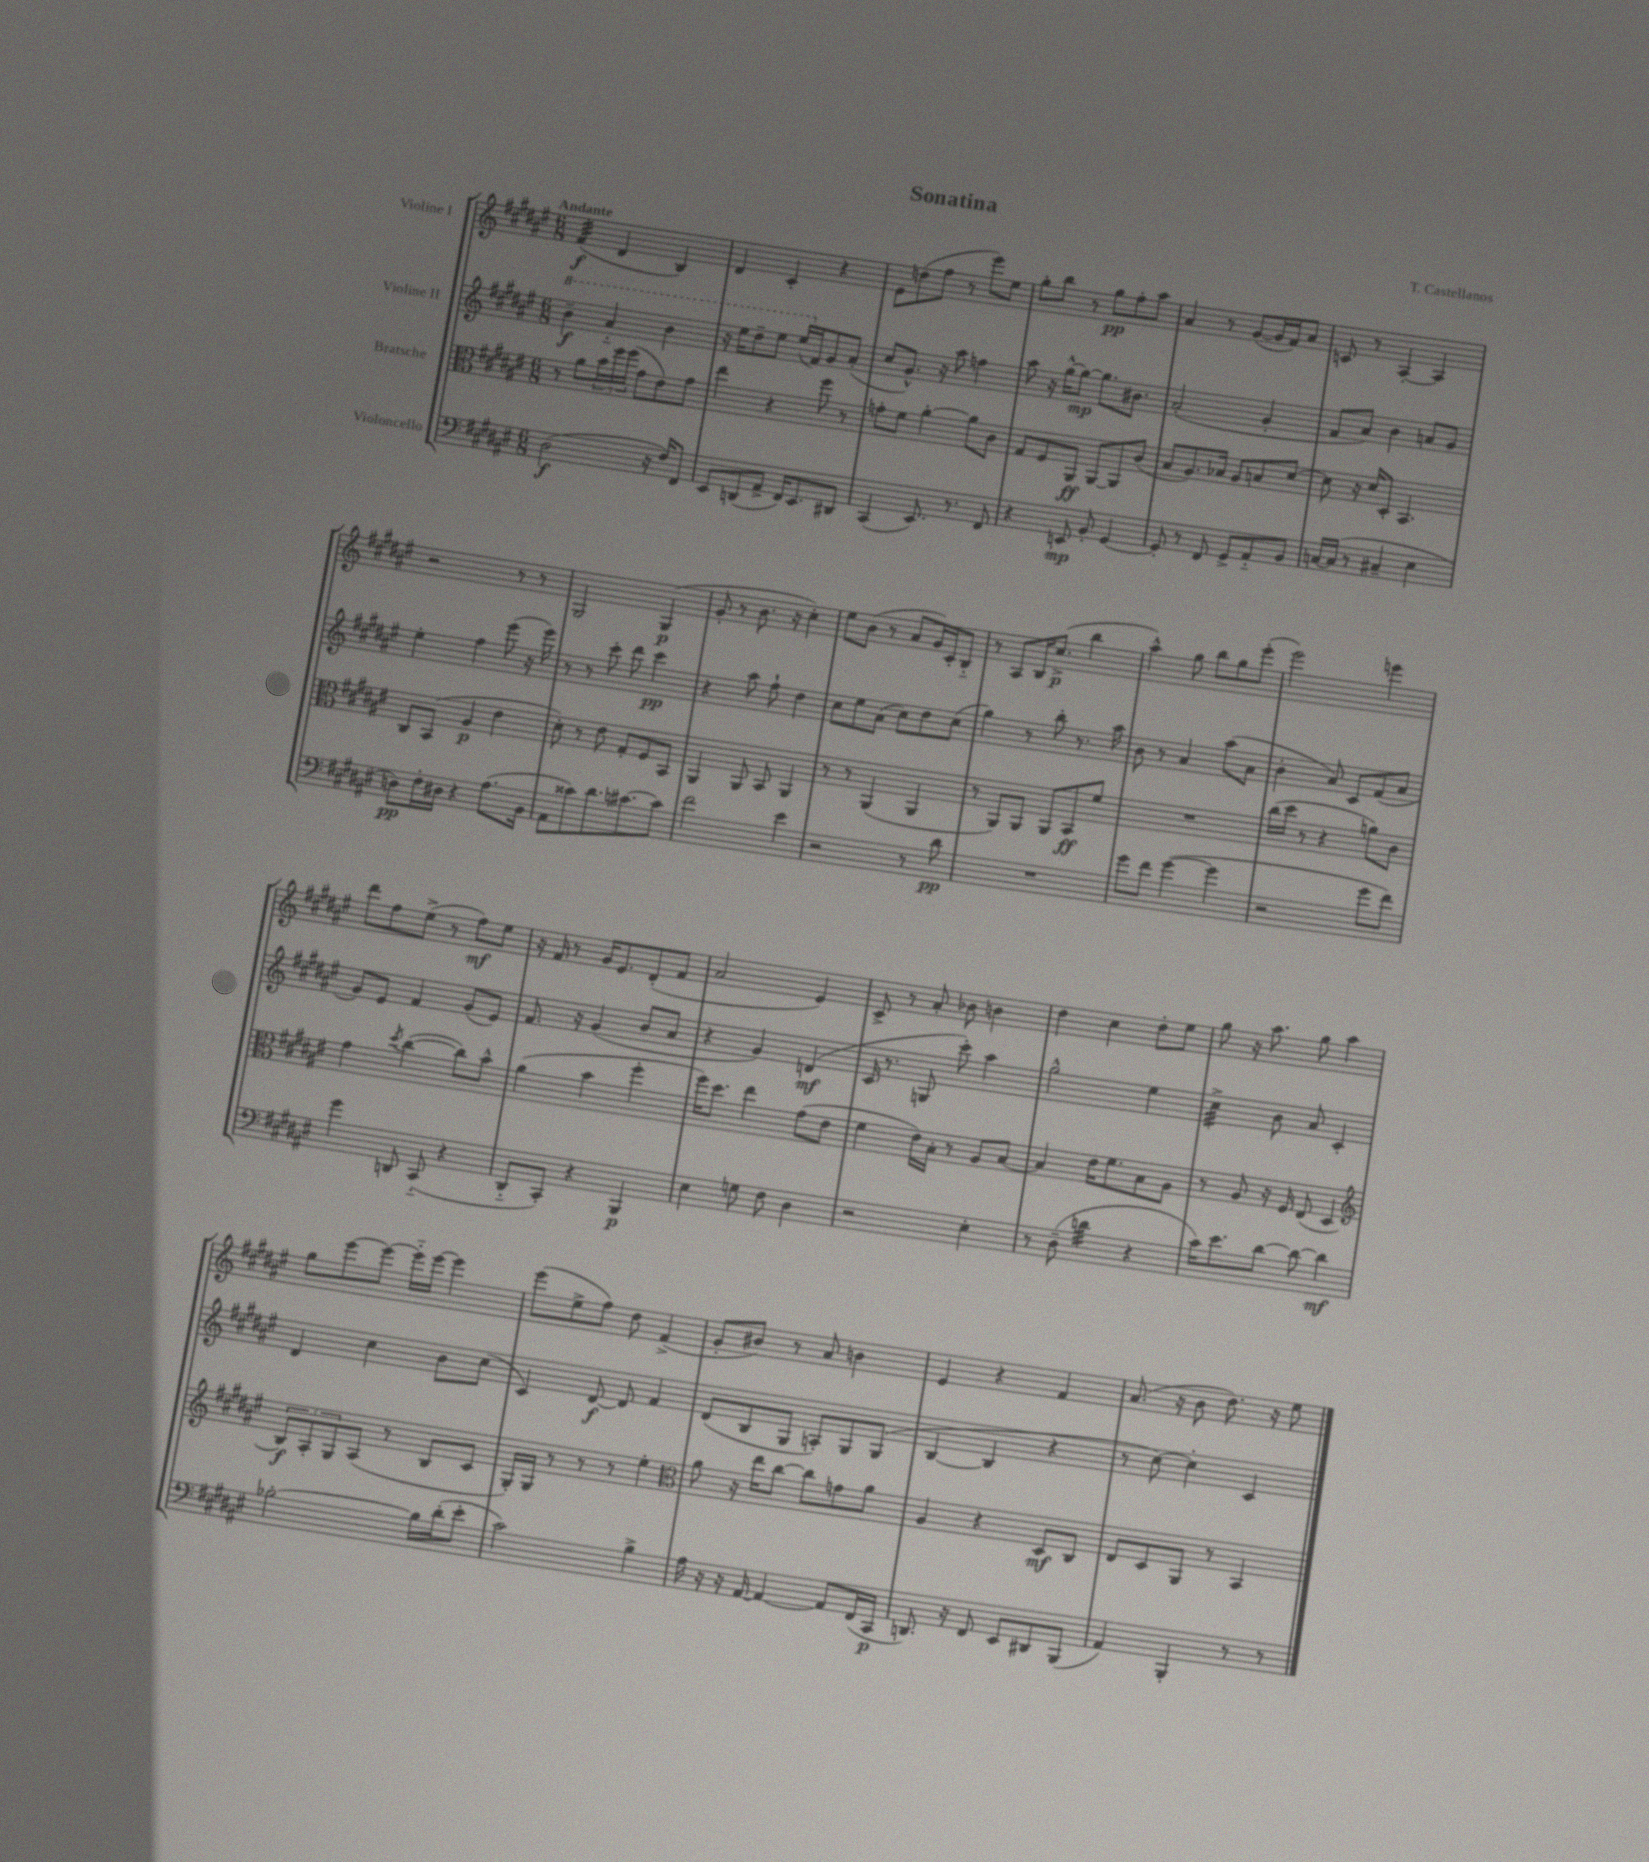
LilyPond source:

\header { title = "Sonatina" composer = "T. Castellanos" }
<<
\new StaffGroup <<
\new Staff = "s0" \with { instrumentName = "Violine I" } {
    \clef treble \key fis \major \numericTimeSignature \time 6/8 \tempo "Andante"
    fis'4:32\f( dis'4 b4) |
    dis'4 cis'4-. r4 |
    eis'8 d''8( fis''8 r8 eis'''8) eis''8 |
    gis''8-. b''8 r8 gis''8\pp fis''8-. ais''8 |
    ais'4 r8 gis'8~( gis'16 fis'16) ais'8 |
    c'8 r8 ais4~-. ais4 |
    r2 r8 r8 |
    gis2 gis4\p( |
    gis'8-. r8 b'8. r16 cis''4-.) |
    eis''8 b'8( r8 ais'8 gis'16) cis'16-. b8-_ |
    r8 ais8 b16 cis''8.->\p( b''4 |
    ais''4-^) gis''8 b''8 gis''8 eis'''8-.( |
    eis'''2) e'''4 |
    dis'''8 fis''8 eis''8->( r8 fis''8\mf) eis''8 |
    r16 fis'16 r8 gis'16 eis'8. dis'8-.( fis'8 |
    ais'2 eis'4) |
    cis'8-> r8 ais'8-. bes'8 b'4 |
    dis''4 cis''4 dis''8-. eis''8 |
    gis''8 r16 ais''8. gis''8 ais''4 |
    gis''8 eis'''8~ eis'''8~ eis'''16-_ eis'''16~ eis'''4 |
    eis'''8( eis''8-> fis''8) dis''8 fis'4->( |
    gis'8-. bis'8) r8 ais'8 b'4 |
    eis'4 r4 fis'4 |
    ais'8.( r16 b'8 dis''8.) r16 eis''8 \bar "|." |
}
\new Staff = "s1" \with { instrumentName = "Violine II" } {
    \clef treble \key fis \major \numericTimeSignature \time 6/8
    \ottava #1 b''4--\f ais''4-_ b''4 |
    r16 eis'''16 dis'''8-- eis'''8 eis'''16( \ottava #0 fis'16) gis'8 ais'8-.( |
    cis''8 gis'8.-^) r16 ais''8 f''4 |
    ais''8 r16 gis''16~-^ gis''8~\mp gis''8. bis'8. |
    ais'2-.( gis'4-. |
    fis'8 ais'8) b'4 a'8 gis'8 |
    eis''4-. fis''4 eis'''8( r16 eis'''16) |
    r8 r8 cis'''8-. dis'''8 cis'''4\pp |
    r4 ais''8 fis''8-! dis''4 |
    cis''8 eis''8 ais'8( cis''8) dis''8 cis''8( |
    gis''4) r8 b''8-. r8. ais''16 |
    b'8 r8 ais'4 ais''8( ais'8 |
    b'4-. ais'8) cis'8 fis'8( ais'8 |
    gis'8) eis'8 fis'4 gis'8( eis'8) |
    fis'8. r16 gis'4( b'8 ais'8 |
    r4 gis'4) d'4\mf( |
    cis'16 r8. g8 cis'''8-.) ais''4 |
    gis''2-^ eis''4 |
    cis''4:32-> b'8 ais'8 cis'4-. |
    dis'4 cis''4 b'8 cis''8( |
    cis'4) dis'8~\f dis'8 fis'4 |
    dis'8( b8 gis8 a8-.) gis8 gis8( |
    b4~ b4 r4 |
    r8 cis''8~) cis''4-. cis'4 \bar "|." |
}
\new Staff = "s2" \with { instrumentName = "Bratsche" } {
    \clef alto \key fis \major \numericTimeSignature \time 6/8
    r8 ais'8 \tuplet 3/2 { b'16 fis''16 fis''16( } gis'8 eis'8) gis'8 |
    eis''4 r4 fis''8 r8 |
    g'8-. fis'8 ais'4~-. ais'8 cis'8 |
    gis8 fis8 ais,8\ff ais,8~ ais,8 cis'8( |
    b8 ais8.) bes16 ais8 b8 dis'8~ |
    dis'8 r16 dis'16 dis8-. b,4. |
    cis8 b,8( ais4\p eis'4 |
    dis'8-.) r8 eis'8 gis8-. fis8 b,8 |
    ais,4 ais,8 b,8 ais,4 |
    r8 r8 ais,4( ais,4 |
    r8 ais,8) ais,8 ais,8 b,8\ff fis'8 |
    R2. |
    cis''16( dis''16 r8 r4 a'8) cis'8 |
    gis'4 \acciaccatura { dis''8 } cis''4~( cis''8) b'8-^ |
    ais'4( b'4 fis''4-. |
    fis''16) dis''8. eis''4 gis'8( eis'8 |
    fis'4 eis'16) b16-. r8 ais8 b8~ |
    b4 eis'16 fis'8. b8 ais8 |
    r8 ais8 r16 fis16 eis8( dis4 |
    \clef treble \tuplet 3/2 { b8\f) ais8-. gis8 } ais8( r8 b8 cis'8 |
    gis16-.) gis16 r8 r8 r8 eis''4-. |
    \clef alto ais'8 r16 eis''16 cis''8~ cis''8 g'8 ais'8 |
    ais4 r4 dis8\mf cis8 |
    eis8 dis8 ais,8 r8 b,4 \bar "|." |
}
\new Staff = "s3" \with { instrumentName = "Violoncello" } {
    \clef bass \key fis \major \numericTimeSignature \time 6/8
    dis2\f( r16 fis16) fis,8 |
    eis,8 d,8( ais,8-> fis,16) eis,8. dis,8 |
    cis,4( eis,8.) r8. fis,8 |
    r4 e,8\mp b,8-. gis,4~ |
    gis,8-. r8 fis,8 gis,8-> ais,8-_ b,8 |
    c16~ c16( r8 cis4-- eis4 |
    d8\pp) fis16-. dis16 r4 ais8.( b,16 |
    ais,8 cisis'8) dis'8. cis'8.~ cis'8 |
    fis'2 eis'4 |
    r2 r8 dis'8\pp |
    R2. |
    gis'8 fis'8 gis'4~( gis'4 |
    r2 gis'8 fis'8) |
    gis'4 d,8 cis,8-_( r4 |
    dis,8-_ cis,8-.) r4 b,,4\p |
    eis4 g8 fis8 dis4 |
    r2 eis4-. |
    r8 dis8--( d'4:32 r4 |
    cis'16) eis'8. dis'8~ dis'8~ dis'4\mf |
    bes2~-. bes16 dis'16-.( eis'8-. |
    cis'2) b4-> |
    ais16 r16 r16 ais,16~ ais,4~ ais,8 fis,16( cis,16\p |
    d,8.) r16 fis,8 eis,8 dis,8 b,,8( |
    ais,4) b,,4-. r8 r8 \bar "|." |
}
>>
>>
\layout { \context { \Score \remove "Bar_number_engraver" } }
